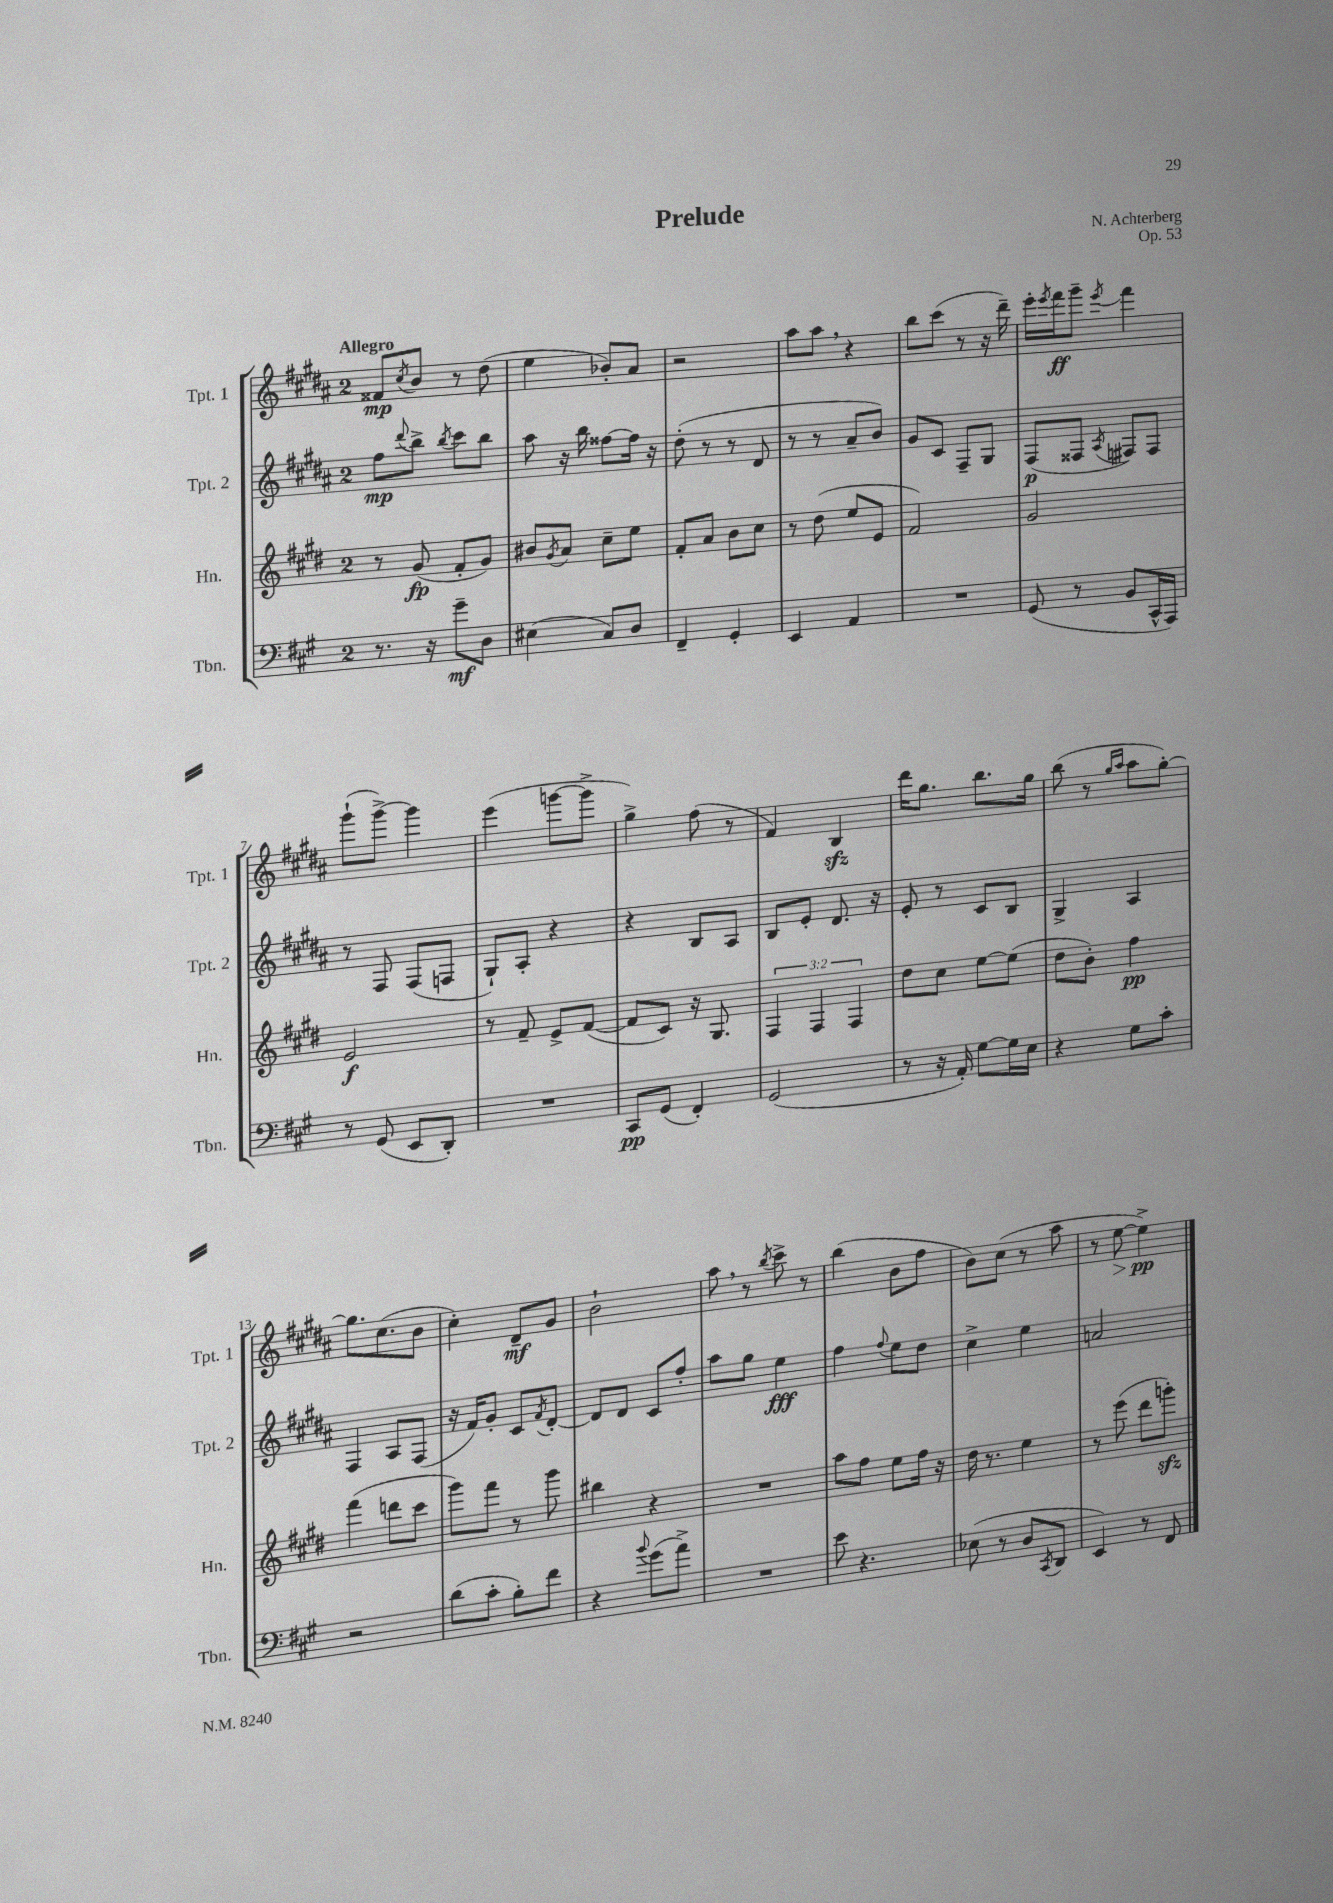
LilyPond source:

\header { title = "Prelude" composer = "N. Achterberg" opus = "Op. 53" }
<<
\new StaffGroup <<
\new Staff = "s0" \with { instrumentName = "Tpt. 1" shortInstrumentName = "Tpt. 1" } {
    \clef treble \key b \major \once \override Staff.TimeSignature.style = #'single-digit \time 2/4 \tempo "Allegro"
    fisis'8\mp \acciaccatura { cis''8 } b'8 r8 dis''8( |
    e''4 bes'8-.) ais'8 |
    r2 |
    ais''8 ais''8 \breathe r4 |
    b''8 cis'''8( r8 r16 dis'''16--) |
    e'''16-. \acciaccatura { e'''8 } fis'''16\ff gis'''8-- \acciaccatura { e'''8 } fis'''4 |
    gis'''8-!( gis'''8~->) gis'''4 |
    e'''4( g'''8~ g'''8-> |
    gis''4->) fis''8( r8 |
    fis'4) b4\sfz |
    dis'''16 gis''8. b''8. gis''16 |
    b''8( r8 \grace { gis''16 ais''16 } ais''8 gis''8~-.) |
    gis''8. cis''8.( b'8 |
    cis''4-.) dis'8--\mf gis'8 |
    b'2-! |
    ais''8 \breathe r8 \acciaccatura { b''8 } cis'''8-> r8 |
    b''4( b'8 fis''8 |
    b'8) cis''8( r8 ais''8 |
    r8 e''8~\> e''4->\pp\!) \bar "|." |
}
\new Staff = "s1" \with { instrumentName = "Tpt. 2" shortInstrumentName = "Tpt. 2" } {
    \clef treble \key b \major \once \override Staff.TimeSignature.style = #'single-digit \time 2/4
    fis''8\mp \appoggiatura { dis'''8 } b''8-> \acciaccatura { b''8 } cis'''8 b''8 |
    ais''8 r16 b''16 fisis''8~ fisis''16 r16 |
    dis''8-.( r8 r8 dis'8 |
    r8 r8 ais'8-- b'8) |
    gis'8 cis'8 fis8-- gis8 |
    fis8\p( fisis8 \acciaccatura { ais8 } fis8) fis8 |
    r8 fis8 fis8( f8 |
    gis8-!) ais8-. r4 |
    r4 b8 ais8 |
    b8 e'8-. dis'8. r16 |
    e'8-. r8 cis'8 b8 |
    gis4-> ais4 |
    fis4 ais8 fis8( |
    r16 fis'16) gis'8-. cis'8 \acciaccatura { fis'8 } dis'8~-. |
    dis'8 dis'8 cis'8 fis''8-. |
    ais''8 gis''8 e''4\fff |
    fis''4 \appoggiatura { fis''8 } e''8 dis''8 |
    cis''4-> e''4 |
    a'2 \bar "|." |
}
\new Staff = "s2" \with { instrumentName = "Hn." shortInstrumentName = "Hn." } {
    \clef treble \key e \major \once \override Staff.TimeSignature.style = #'single-digit \time 2/4 \override Staff.TupletNumber.text = #tuplet-number::calc-fraction-text
    r8 gis'8\fp( fis'8-. gis'8) |
    bis'8 \acciaccatura { gis'8 } a'8 cis''8-- e''8 |
    fis'8-. a'8 b'8 cis''8 |
    r8 dis''8( e''8 e'8 |
    fis'2) |
    gis'2 |
    e'2\f |
    r8 fis'8-- e'8-> fis'8~( |
    fis'8 cis'8) r16 gis8. |
    \tuplet 3/2 { fis4 fis4 fis4 } |
    dis''8 cis''8 e''8~ e''8( |
    dis''8 b'8-.) fis''4\pp |
    fis'''4( d'''8 cis'''8 |
    gis'''8) fis'''8 r8 gis'''8 |
    bis''4 r4 |
    R2 |
    a''8 fis''8 e''8 fis''16 r16 |
    dis''16 r8. e''4 |
    r8 e'''8( dis'''8 g'''8-.\sfz) \bar "|." |
}
\new Staff = "s3" \with { instrumentName = "Tbn." shortInstrumentName = "Tbn." } {
    \clef bass \key a \major \once \override Staff.TimeSignature.style = #'single-digit \time 2/4
    r8. r16 gis'8--\mf d8 |
    eis4( cis8) d8 |
    fis,4-- gis,4-. |
    e,4 a,4 |
    R2 |
    gis,8( r8 b,8 cis,16-^ a,,16) |
    r8 gis,8( e,8 d,8-.) |
    R2 |
    cis,8\pp gis,8( fis,4-.) |
    gis,2( |
    r8 r16 a,16-.) gis8~ gis16 e16 |
    r4 gis8 cis'8-. |
    r2 |
    d'8( cis'8-. b8-.) fis'8 |
    r4 \appoggiatura { b'8 } gis'8( a'8->) |
    R2 |
    e'8 r4. |
    ees8( r8 d8 \acciaccatura { cis,8 } d,8 |
    e,4) r8 fis,8 \bar "|." |
}
>>
>>
